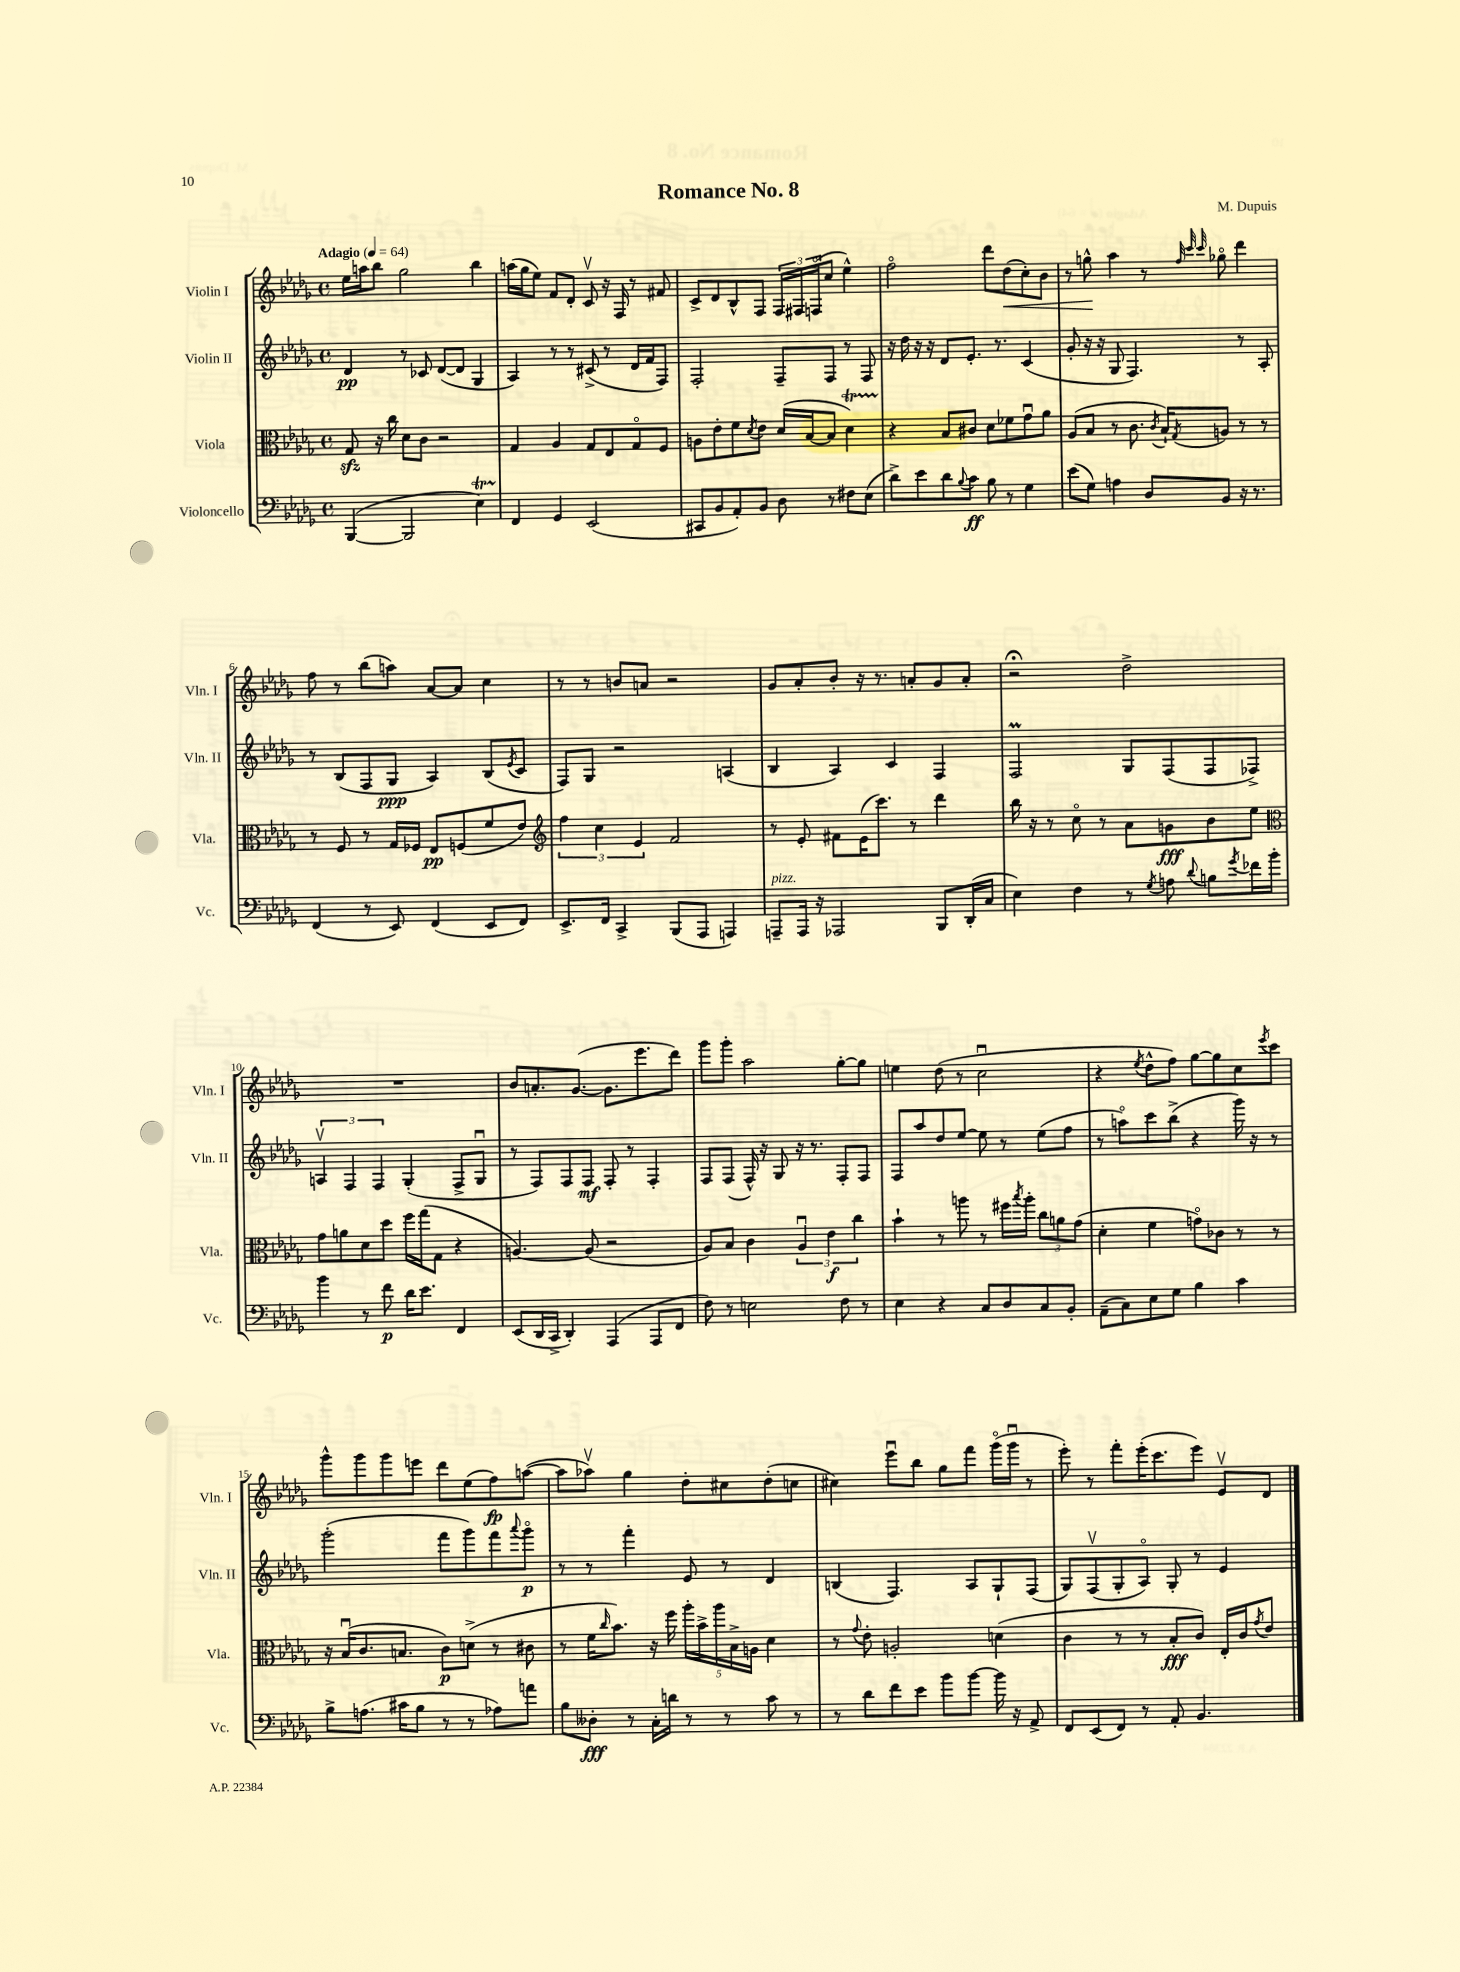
\header { title = "Romance No. 8" composer = "M. Dupuis" }
<<
\new StaffGroup <<
\new Staff = "s0" \with { instrumentName = "Violin I" shortInstrumentName = "Vln. I" } {
    \clef treble \key des \major \defaultTimeSignature \time 4/4 \tempo "Adagio" 4 = 64
    ees''16 a''16 bes''8 ges''2 bes''4 |
    a''16( ges''16 ees''8) f'8 des'8-. c'8\upbow r16 f16 r8 fis'8 |
    c'8-> des'8 bes8-^ f8 \tuplet 3/2 { f16 fis16 f16\flageolet( } c''8 ees''4-^) |
    f''2\flageolet des'''8 des''8\<( c''8-.) bes'8 |
    r8 g''8-^\! aes''4 r8 \grace { f''32 c'''32 c'''32 } ges''8\flageolet des'''4 |
    f''8 r8 bes''8( a''8) aes'8~ aes'8 c''4 |
    r8 r8 b'8 a'8 r2 |
    ges'8 aes'8-. bes'8-. r16 r8. a'8-. ges'8 a'8-. |
    r2\fermata des''2-> |
    R1 |
    bes'8 a'8.-. ges'8.~( ges'8. ees'''8. des'''8) |
    ges'''8 ges'''8-. aes''2 ges''8~-. ges''8 |
    e''4 des''8( r8 c''2\downbow |
    r4 \acciaccatura { ees''8 } des''8-^ f''8) ges''8~ ges''8 c''8 \acciaccatura { ees'''8 } c'''8 |
    ges'''8-^ ges'''8 ges'''8 e'''8 des'''8 ees''8( f''8\fp) a''8~( |
    a''8 aes''8\upbow) ges''4 des''8-. cis''8 des''8-.( c''8 |
    cis''4) ees'''8\downbow bes''8 ges''8 f'''8 ges'''16\flageolet( ges'''16\downbow r8 |
    ees'''8-.) r8 f'''8-. ees'''16-.( c'''8. ees'''8) ees'8\upbow des'8 \bar "|." |
}
\new Staff = "s1" \with { instrumentName = "Violin II" shortInstrumentName = "Vln. II" } {
    \clef treble \key des \major \defaultTimeSignature \time 4/4
    des'4\pp r8 ces'8 des'8~( des'8 ges4 |
    aes4) r8 r8 cis'8->( r8 des'16 f'16 f8) |
    f2-. f8-- f8 r8 f8 |
    r16 des''16 r16 r16 des'8 ees'8.-. r8. c'4( |
    ges'8-. r16 r16 ges8 f4.) r8 aes8-. |
    r8 bes8( f8 ges8\ppp aes4) bes8( \acciaccatura { ees'8 } c'8 |
    f8) ges8 r2 a4( |
    bes4 aes4) c'4 f4 |
    f2\prall ges8 f8( f8 fes8->) |
    \tuplet 3/2 { a4\upbow f4 f4 } ges4-.( f8-> ges8\downbow |
    r8 f8) f8 f8\mf f8-. r8 f4-. |
    f8 f8( f16-^) r16 ges8 r16 r8. f8-. f8 |
    f8 aes''8 des''8 ees''8~ ees''8 r8 ees''8( f''8 |
    r8 a''8\flageolet) c'''8 bes''8->( r4 ges'''16) r16 r8 |
    ges'''2-.( f'''8 ges'''8) f'''8 \appoggiatura { aes'''8 } ges'''8\flageolet\p |
    r8 r8 f'''4-. ees'8 r8 des'4 |
    b4( f4.) aes8 ges8-! f8( |
    ges8) f8\upbow( ges8-. aes8\flageolet) ges8-. r8 ees'4 \bar "|." |
}
\new Staff = "s2" \with { instrumentName = "Viola" shortInstrumentName = "Vla." } {
    \clef alto \key des \major \defaultTimeSignature \time 4/4
    ges8\sfz r16 c''16 des'8 c'8 r2 |
    ges4 aes4 ges8 ees8 ges8\flageolet f8 |
    a8 ees'8-. f'8 \acciaccatura { des'8 } ees'8 des'16( bes16~ bes8 des'4\startTrillSpan) |
    r4\stopTrillSpan bes8 cis'8 des'8 fes'8 ges'8\downbow aes'8 |
    aes8( bes8 r8 c'8. \acciaccatura { c'8 } bes16-!) \acciaccatura { ges8 } a8 r8 r8 |
    r8 f8 r8 ges16 fes16 ees8\pp f8( f'8 ees'8) |
    \clef treble \tuplet 3/2 { f''4 c''4 ees'4 } f'2 |
    r8 ees'8-. fis'8 ees'16( c'''8.) r8 des'''4 |
    bes''16 r16 r8 c''8\flageolet r8 aes'8 g'8\fff bes'8 ees''8 |
    \clef alto ges'8 a'8 des'8 des''8 f''16 ges''16( ges8 r4 |
    a4.~) a8( r2 |
    aes8) bes8 c'4 \tuplet 3/2 { aes4\downbow ees'4\f c''4 } |
    bes'4-! r8 a''8 r8 fis''16 \acciaccatura { bes''8 } a''16-. \tuplet 3/2 { c''8 a'8 ges'8( } |
    des'4-. f'4 g'8\flageolet) ces'8 r8 r8 |
    r16 bes16\downbow( c'8. b8. c'8\p) d'8->( r8 cis'8 |
    r8 f'16 \grace { c''16 } bes'8.) r16 f''16 \tuplet 5/4 { aes''16-. bes'16-> aes''16 bes16-> a16 } des'4 |
    r8 \appoggiatura { ges'8 } ees'8-. a2-. d'4( |
    c'4 r8 r8 bes8-.\fff c'8) ees16-. c'16 \acciaccatura { ges'8 } ees'8 \bar "|." |
}
\new Staff = "s3" \with { instrumentName = "Violoncello" shortInstrumentName = "Vc." } {
    \clef bass \key des \major \defaultTimeSignature \time 4/4
    bes,,4~( bes,,2 ees4\startTrillSpan) |
    f,4\stopTrillSpan ges,4 ees,2( |
    cis,8 bes,8 aes,8-.) bes,8 des8 r8 fis8 ees8( |
    des'8->) ees'8 des'8 \appoggiatura { bes8 } c'8\ff bes8 r8 ges4 |
    ees'8( ges8) a4 des8 bes,8 r16 r8. |
    f,4( r8 ees,8) f,4( ees,8 f,8) |
    ees,8.-> f,16 c,4-> bes,,8( aes,,8 a,,4) |
    a,,8--^\markup { \italic "pizz." } a,,16 r16 aes,,2 bes,,8 des,16-.( c16 |
    ees4) f4 r8 \acciaccatura { ges8 } a8 \appoggiatura { des'8 } b8 \acciaccatura { ges'8 } fes'16 bes'16-. |
    bes'4 r8 f'8\p des'16 ees'8. f,4 |
    ees,8( des,16 c,16-> des,4-.) aes,,4( aes,,8 f,8 |
    f8) r8 e2 f8 r8 |
    ees4 r4 c8 des8 c8 bes,8-. |
    aes,8--( c8) ees8 ges8 bes4 c'4 |
    bes8-> a8.( cis'16 bes8 r8 r8 aes8) a'8 |
    bes8 deses8-.\fff r8 c16-. d'16 r8 r8 c'8 r8 |
    r8 des'8 f'8 ees'8 bes'8 bes'8~ bes'16 r16 aes,8-> |
    f,8 ees,8( f,8) r8 aes,8-. bes,4. \bar "|." |
}
>>
>>
